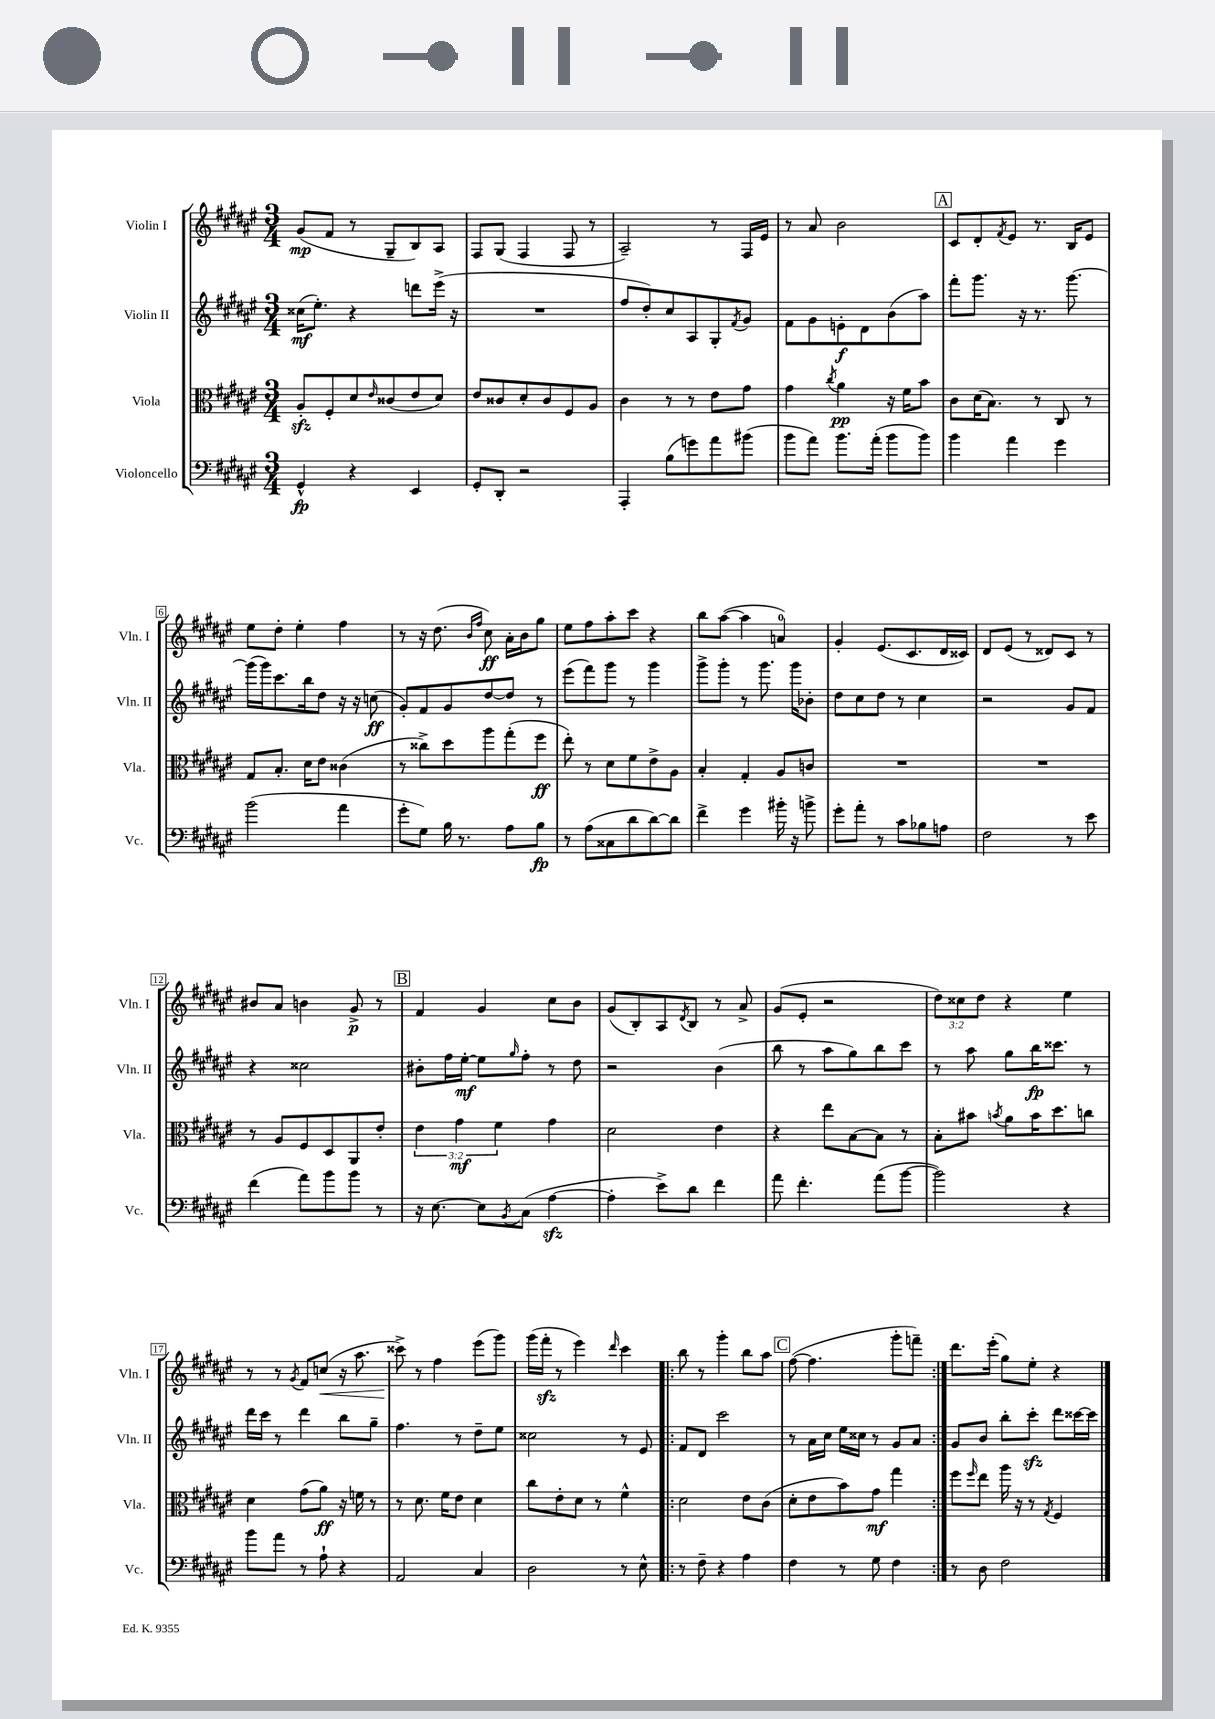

**kern	**kern	**kern	**kern
*staff4	*staff3	*staff2	*staff1
*clefF4	*clefC3	*clefG2	*clefG2
*k[f#c#g#d#a#e#]	*k[f#c#g#d#a#e#]	*k[f#c#g#d#a#e#]	*k[f#c#g#d#a#e#]
*M3/4	*M3/4	*M3/4	*M3/4
4GG#^^/	8A#'/L	(16cc##\LK	(8g#/L
.	.	8.ee#'\J)	.
.	8F#'/	.	8f#/J
4r	8d#/	4r	8r
.	16qqe#/	.	.
.	(8c##/	.	8G#~/L
4EE#/	8e#/	8ddd\L	8B/)
.	8d#/J)	(16eee#^\Jk	8A#/J
.	.	16r	.
=	=	=	=
8GG#'/L	8e#/L	2.r	8F#/L
8DD#'/J	8c##/	.	(8G#/J
2r	8d#'/	.	4F#/
.	8c##/	.	.
.	8F#/	.	8F#/
.	8A#/J	.	8r
=	=	=	=
4AAA#'/	4c#\	8ff#/L	2A#~/)
.	.	8dd#'/)	.
(8B\L	8r	8cc#/	.
8g\)	8r	8A#/	.
8a#\	8e#\L	8G#'/	8r
.	.	8qf#/	.
(8b#\J	8g#\J	8g#/J	16F#/LL
.	.	.	16e#/JJ
=	=	=	=
8b\L	4g#\	8f#\L	8r
8a#\J)	.	8g#\	8a#/
.	8qcc#/	.	.
8.b\L	4a#\	8e'\	2b\
.	.	8d#\	.
(16a#'\Jk	.	.	.
8b\L	16r	(8b\	.
.	16f#\LK	.	.
8b\J)	8b\J	8aa#\J)	.
=	=	=	=
4b\	8c#\L	8fff#'\L	8c#/L
.	(16d#\K	8.ggg#\J	8d#'/
.	8.B\J)	.	.
.	.	.	8qf#/
4a#\	.	.	8e#/J
.	.	16r	.
.	8r	8.r	8.r
4g#\	8C#/	.	.
.	.	[8.ggg#\	16B/LK
.	8r	.	8e#/J
=	=	=	=
(2b\	8G#/L	(16ggg#\]LL	8ee#\L
.	.	16ggg#\J)	.
.	8.B'/J	8.ccc#\	8dd#'\J
.	.	.	4ee#'\
.	16d#\LK	16bb\k	.
.	8e#\J	8dd#\J	.
4a#\	(4c##\	16r	4ff#\
.	.	16r	.
.	.	(8cc\	.
=	=	=	=
8g#'\L	8r	8g#'/L)	8r
8G#\J)	8cc##^\L)	8f#/	16r
.	.	.	(8.dd#\
16B\	8dd#\	8g#/	.
8.r	.	.	.
.	.	.	16qqb/LL
.	.	.	16qqff#/JJ
.	8aa#\	[8dd#/	8cc#\)
8A#\L	(8gg#'\	8dd#/]J	16a#'\LL
.	.	.	16b\J
8B\J	8ff#\J	8r	8gg#\J
=	=	=	=
8r	8ee#'\)	(8eee#\L	8ee#\L
(8A#\L	8r	8fff#\)	8ff#\
8C##\	8d#\L	8ggg#\J	8aa#'\
8d#\	8f#\	8r	8ccc#\J
[8d#\)	8e#^\	4ggg#\	4r
8d#\]J	8A#\J	.	.
=	=	=	=
4f#^\	4B'/	8ggg#^\L	8bb\L
.	.	8ggg#'\J	([8aa#\J
4g#\	4G#'/	8r	4aa#\]
.	.	8.ggg#\	.
16b#'\	8A#/L	.	4a/)
16r	.	16ggg#\LK	.
8b^\	8c/J	8b-'\J	.
=	=	=	=
8g#'\L	2.r	8dd#\L	4g#'/
8a#'\J	.	8cc#\	.
8r	.	8dd#\J	(8.e#/L
8c#\L	.	8r	.
.	.	.	8.c#/
8B-\	.	4cc#\	.
8A\J	.	.	16d#/L
.	.	.	16c##/JJ)
=	=	=	=
2F#\	2.r	2r	8d#/L
.	.	.	(8e#/J
.	.	.	8r
.	.	.	8d##/L)
8r	.	8g#/L	8c#/J
8e#\	.	8f#/J	8r
=	=	=	=
(4f#\	8r	4r	8b#/L
.	8A#/L	.	8a#/J
8a#\L)	8F#/	2cc##\	4b\
8b\	8D#/	.	.
8b\J	8AA#/	.	8g#^/
8r	8e#'/J	.	8r
=	=	=	=
16r	6e#\	8b#'\L	4f#/
[8.E#\	.	.	.
.	.	16ff#\L	.
.	6g#\	.	.
.	.	[16ee#'\JJ	.
8E#\]L	.	8ee#\]L	4g#/
.	6f#\	.	.
8qBB/	.	16qqgg#/	.
(8C#\J	.	8ff#'\J	.
[4A#\	4g#\	8r	8cc#\L
.	.	8dd#\	8b\J
=	=	=	=
4A#'\]	2d#\	2r	(8g#/L
.	.	.	8B'/)
8e#^\L)	.	.	8A#/
.	.	.	8qd#/
8d#\J	.	.	8B/J
4f#\	4e#\	(4b\	8r
.	.	.	8a#^/
=	=	=	=
8a#\	4r	8bb\	(8g#/L
4.f#'\	.	8r	8e#'/J
.	8ee#\L	8aa#\L	2r
.	[8B\	8gg#\)	.
(8a#\L	8B\]J	8bb\	.
[8b\J	8r	8ccc#\J	.
=	=	=	=
2b\])	8B'\L	8r	12dd#\L)
.	.	.	12cc##\
.	8b#\J	8aa#\	.
.	.	.	12dd#\J
.	8qb/	.	.
.	8a#\L	8gg#\L	4r
.	16b\K	16bb\K	.
.	8.dd#\	8.ccc##\J	.
4r	.	.	4ee#\
.	8cc\J	8r	.
=	=	=	=
8b\L	4d#\	16ddd#\LL	8r
.	.	16ccc#\JJ	.
8a#\J	.	8r	8r
.	.	.	8qg#/
8r	(8g#\L	4ddd#\	8f#/L
8A#`\	8a#\J)	.	(8cc/J
4r	16r	8bb\L	16r
.	16f\	.	8.aa#\
.	8r	8gg#~\J	.
=	=	=	=
2AA#/	8r	4.ff#\	8ccc##^\)
.	8.d#\	.	8r
.	.	.	4ff#\
.	16f#\LK	.	.
.	8e#\J	8r	.
4C#/	4d#\	8dd#~\L	(8eee#\L
.	.	8ee#\J	8ggg#\J)
=	=	=	=
2D#\	8cc#\L	2cc##\	(16ggg#\LL
.	.	.	16fff#'\JJ
.	8e#'\	.	8r
.	8d#\J	.	4eee#\)
.	8r	.	.
.	.	.	16qqddd#/
8r	4f#^^\	8r	4ccc#\
8E#^^\	.	8e#/	.
=!|:	=!|:	=!|:	=!|:
8r	2d#\	8f#/L	8bb\
8F#~\	.	8d#/J	8r
4r	.	2ccc#\	4ggg#'\
4A#\	8e#\L	.	8bb\L
.	(8c#\J	.	8aa#\J
=	=	=	=
4F#\	8d#'\L	8r	([8ff#\
.	8e#\	16a#\LL	4.ff#\]
.	.	16cc#\JJ	.
8r	8b\)	16ee#\LL	.
.	.	16cc##\JJ	.
8G#\	8g#\J	8r	.
4F#\	4gg#\	8g#/L	8ggg#'\L
.	.	8a#/J	8fff~\J)
=:|!	=:|!	=:|!	=:|!
8r	8ff#\L	8g#/L	8.ddd#\L
.	16qqff#/	.	.
8D#\	8ee#\J	8b/J	.
.	.	.	(16eee#'\Jk
2F#\	16aa#\	8bb'\L	8gg#\L)
.	16r	.	.
.	8r	8ccc#'\J	8ee#'\J
.	8qG#/	.	.
.	4F#/	8ddd#\L	4r
.	.	[16ccc##\L	.
.	.	16ccc##\]JJ	.
==	==	==	==
*-	*-	*-	*-
